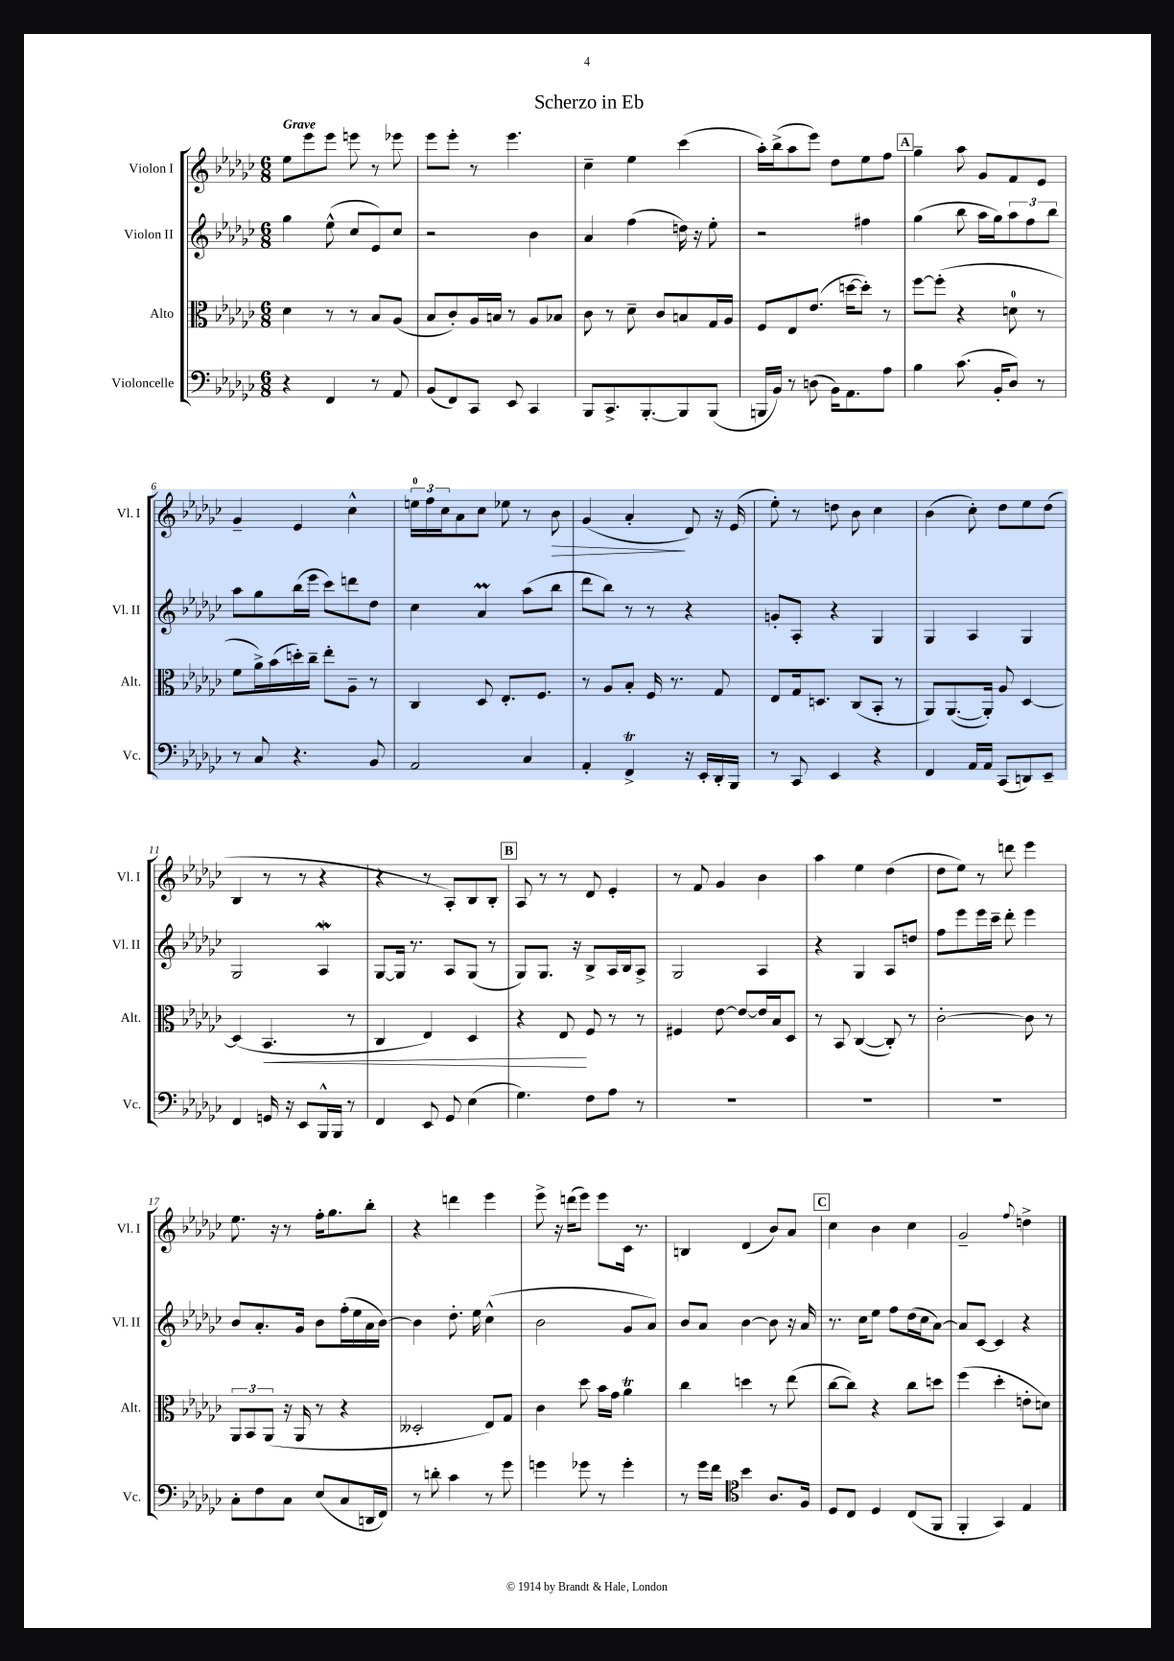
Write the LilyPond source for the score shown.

\header { title = "Scherzo in Eb" }
<<
\new StaffGroup <<
\new Staff = "s0" \with { instrumentName = "Violon I" shortInstrumentName = "Vl. I" } {
    \clef treble \key ges \major \numericTimeSignature \time 6/8 \tempo "Grave"
    ees''8 ees'''8 ees'''8 e'''8 r8 ees'''8 |
    ees'''8 ees'''8-. r8 ees'''4. |
    ces''4-- ees''4 ces'''4( |
    aes''16-.) bes''16->( aes''8 ees'''8) des''8 ees''8 f''8 |
    \mark \markup { \box "A" } ges''4-- aes''8 ges'8 f'8 ees'8 |
    ges'4-- ees'4 ces''4-^ |
    \tuplet 3/2 { e''16-0 f''16 ces''16 } aes'8 ces''8 ees''8 r8 bes'8\> |
    ges'4( aes'4-.\! des'8) r16 ees'16( |
    ees''8-.) r8 d''8 bes'8 ces''4 |
    bes'4( ces''8-.) des''8 ees''8 des''8( |
    bes4 r8 r8 r4 |
    r4 r8 aes8-.) bes8 bes8-. |
    \mark \markup { \box "B" } aes8 r8 r8 des'8 ees'4-. |
    r8 f'8 ges'4 bes'4 |
    aes''4 ees''4 des''4( |
    des''8 ees''8) r8 d'''8 ees'''4 |
    ees''8. r16 r8 f''16-. ges''8. bes''8-. |
    r4 d'''4 ees'''4 |
    ees'''8-> r16 d'''16( ees'''8) ees'''8 ces'16 r8. |
    b4 des'4( bes'8) aes'8 |
    \mark \markup { \box "C" } ces''4 bes'4 ces''4 |
    ges'2-- \appoggiatura { f''8 } d''4-> \bar "|." |
}
\new Staff = "s1" \with { instrumentName = "Violon II" shortInstrumentName = "Vl. II" } {
    \clef treble \key ges \major \numericTimeSignature \time 6/8
    ges''4 ees''8-^( ces''8 ees'8) ces''8 |
    r2 bes'4 |
    aes'4 f''4( d''16) r16 ees''8-. |
    r2 fis''4 |
    \mark \markup { \box "A" } ges''4( bes''8 aes''16 ges''16) \tuplet 3/2 { aes''8 f''8 bes''8 } |
    aes''8 ges''8 bes''16( ees'''16 ces'''8) d'''8 des''8 |
    ces''4 aes'4\prall aes''8( bes''8 |
    des'''8 bes''8) r8 r8 r4 |
    g'8-. aes8-. r4 ges4 |
    ges4 aes4 ges4 |
    ges2 aes4\mordent |
    ges8~ ges16 r8. aes8 ges8( r8 |
    \mark \markup { \box "B" } ges8) ges8. r16 bes8-> aes16 bes16 aes8-> |
    ges2 aes4 |
    r4 ges4 aes8 d''8 |
    f''8 ees'''8 ees'''16 ces'''16-- des'''8-. ees'''4 |
    bes'8 aes'8.-. ges'16 bes'8 f''16-.( ees''16 aes'16 bes'16~) |
    bes'4 des''8.-. ees''16 ces''4-^( |
    bes'2 ges'8 aes'8) |
    bes'8 aes'8 bes'4~ bes'8 r16 aes'16 |
    \mark \markup { \box "C" } r8. ces''16 ees''8 f''8 des''16( ces''16 aes'8~) |
    aes'8 ces'8~ ces'4 r4 \bar "|." |
}
\new Staff = "s2" \with { instrumentName = "Alto" shortInstrumentName = "Alt." } {
    \clef alto \key ges \major \numericTimeSignature \time 6/8
    des'4 r8 r8 bes8 aes8( |
    bes8 ces'8-.) aes16 b16 r8 aes8 bes8 |
    ces'8 r8 des'8-- ces'8 b8 ges16 aes16 |
    f8 ees8 ees'8.( d''16~ d''8-.) r8 |
    \mark \markup { \box "A" } f''8~ f''8-.( r4 d'8-0 r8 |
    f'8 aes'16->) bes'16( d''16-.) ces''16-- ees''8-. aes8-- r8 |
    ces4 des8 ees8.-. f8. |
    r8 aes8 bes8-. f16 r8. ges8 |
    ees8 ges16 d8. ces8( bes,8-. r8 |
    aes,8) aes,8.~( aes,16-.) aes8 des4~ |
    des4( bes,4.\< r8 |
    ces4 ees4) des4 |
    \mark \markup { \box "B" } r4 ees8\! f8 r8 r8 |
    fis4 ees'8~ ees'8~ ees'16 bes16 des8 |
    r8 bes,8 ces4~( ces8-.) r8 |
    ces'2~-. ces'8 r8 |
    \tuplet 3/2 { aes,8 bes,8 aes,8( } r16 aes,16 r8 r4 |
    deses2-. ees8) ges8 |
    ces'4 des''8 bes'16 ges'16 aes'4\trill |
    ces''4 d''4 r8 ees''8( |
    \mark \markup { \box "C" } ces''8~ ces''8) r4 ces''8 d''8 |
    f''4( des''4-. e'8-. d'8) \bar "|." |
}
\new Staff = "s3" \with { instrumentName = "Violoncelle" shortInstrumentName = "Vc." } {
    \clef bass \key ges \major \numericTimeSignature \time 6/8
    r4 f,4 r8 aes,8 |
    bes,8( f,8) ces,8 ees,8 ces,4 |
    bes,,8 ces,8.-> bes,,8.~-. bes,,8 bes,,8( |
    b,,16 bes,16) r8 d8( bes,16) aes,8. aes8 |
    \mark \markup { \box "A" } bes4 ces'8.( bes,16-. des8) r8 |
    r8 ces8 r4. bes,8 |
    aes,2 ces4 |
    aes,4-. f,4->\trill r16 ees,16-. des,16-. bes,,16 |
    r8 ces,8 ees,4 r4 |
    f,4 aes,16 aes,16 ces,8( d,8) ees,8-- |
    f,4 g,16 r16 ees,8 bes,,16-^ bes,,16 r8 |
    f,4 ees,8 ges,8 ees4( |
    \mark \markup { \box "B" } ges4.) f8 aes8 r8 |
    R2. |
    R2. |
    R2. |
    ces8-. f8 ces8 ees8( ces8 d,16 f,16) |
    r8 d'8-. ces'4 r8 ges'8 |
    g'4 ges'8 r8 ges'4-. |
    r8 ges'16 f'16 \clef tenor bes'4 aes8. f16 |
    \mark \markup { \box "C" } des8 ces8 des4 ces8( f,8 |
    f,4-. ges,4) ees4 \bar "|." |
}
>>
>>
